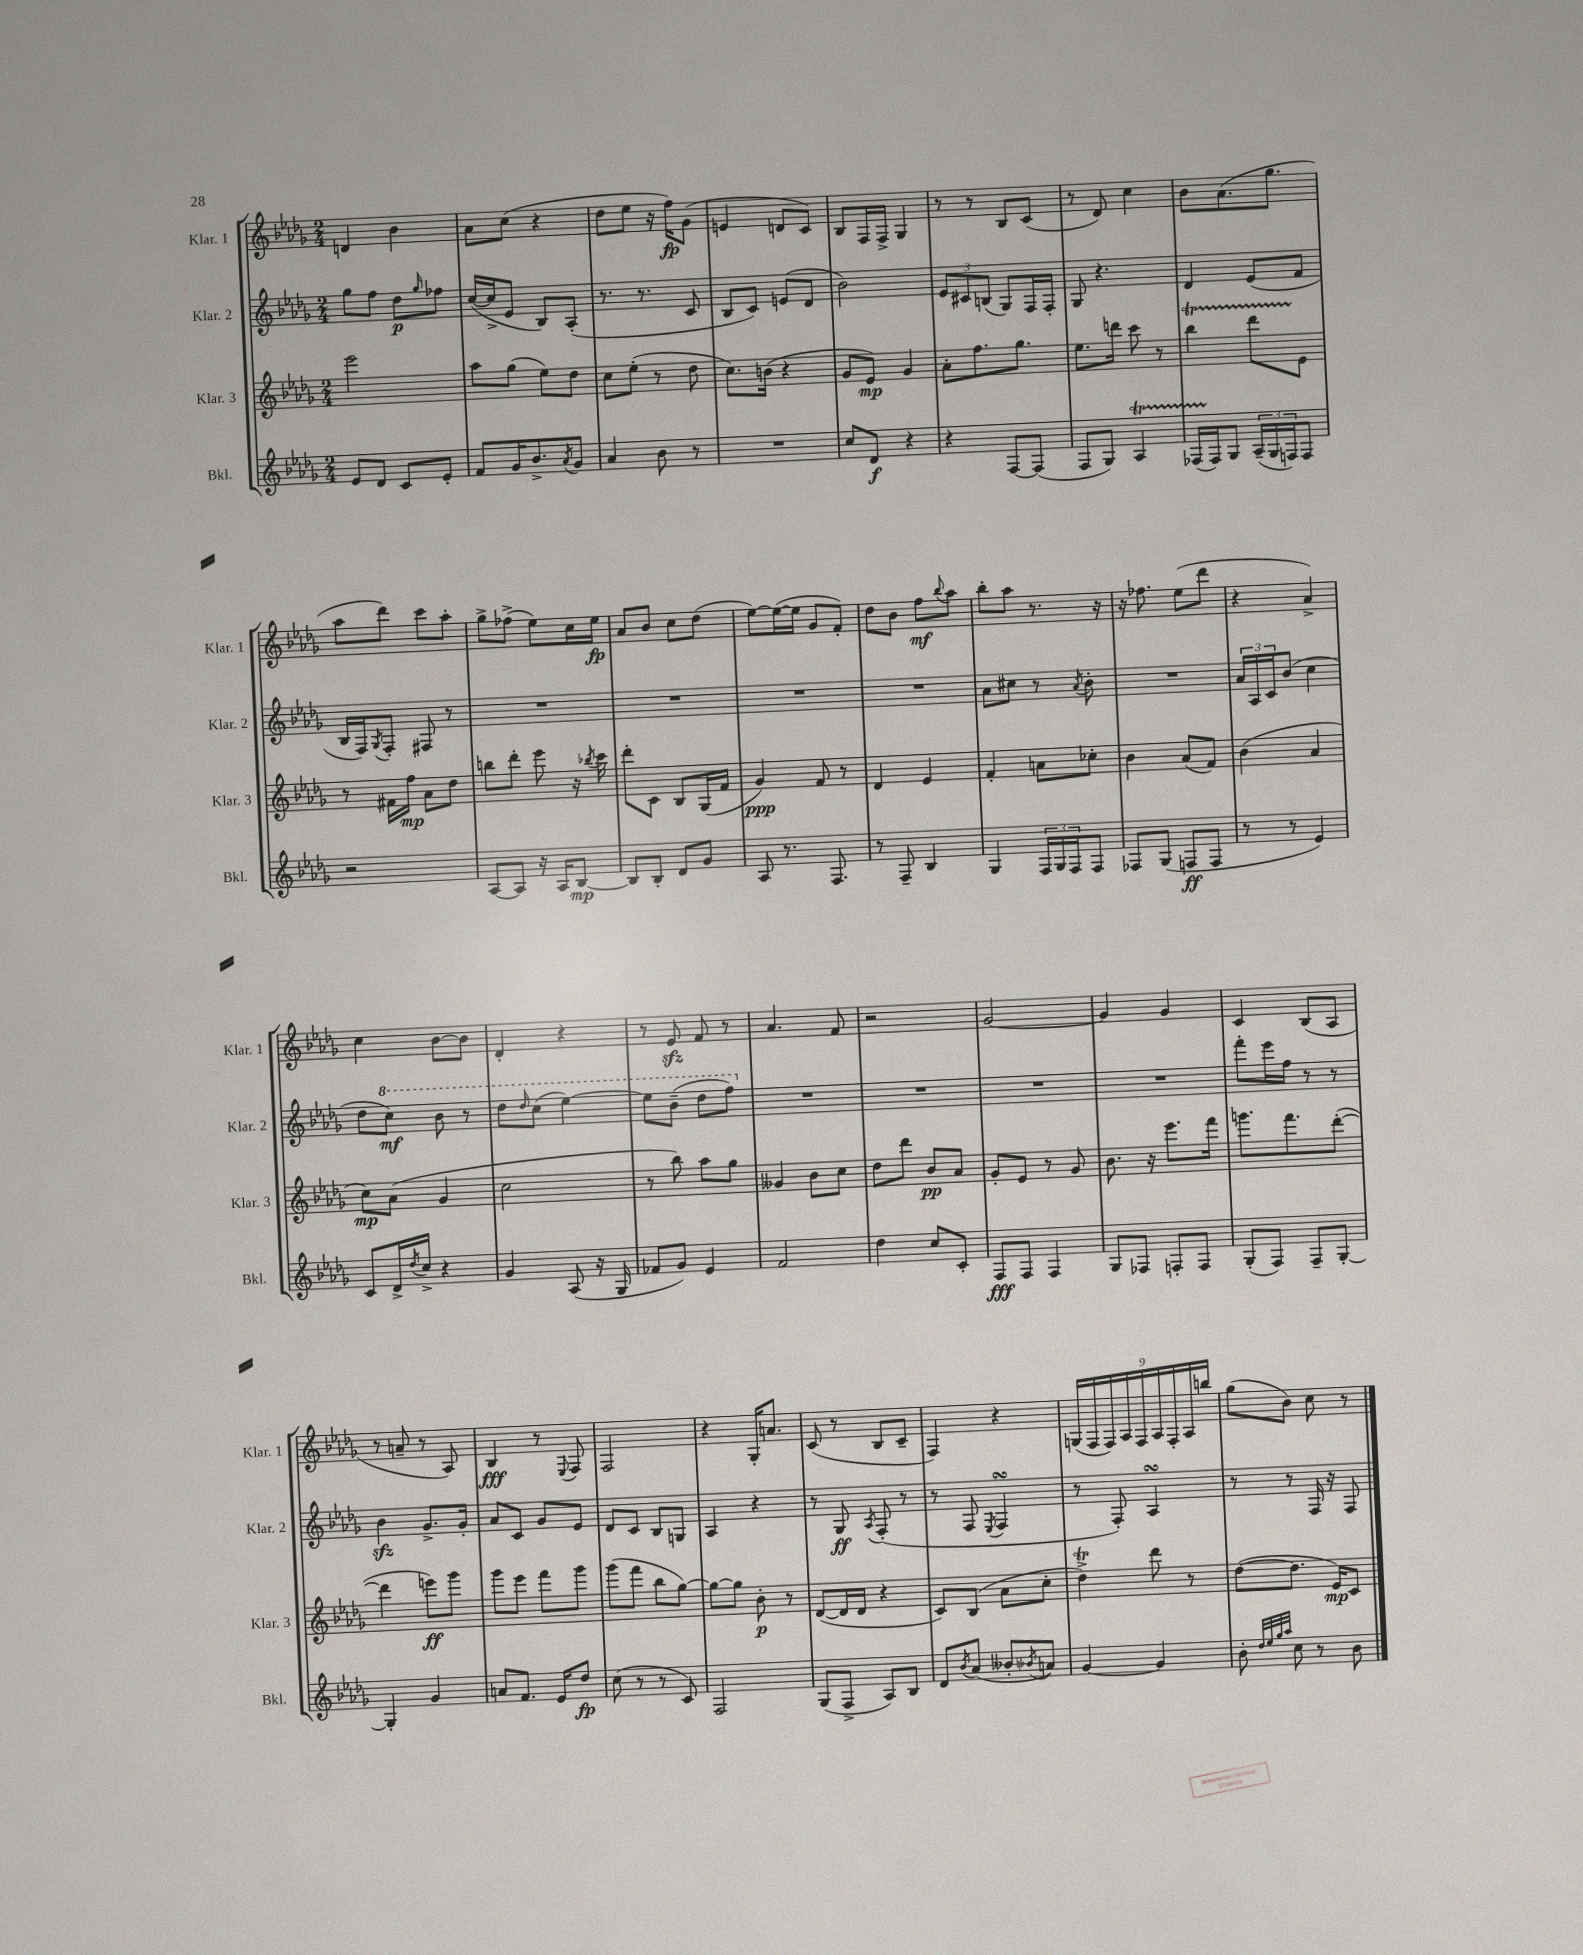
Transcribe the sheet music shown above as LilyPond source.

<<
\new StaffGroup <<
\new Staff = "s0" \with { instrumentName = "Klar. 1" shortInstrumentName = "Klar. 1" } {
    \clef treble \key des \major \numericTimeSignature \time 2/4
    d'4 bes'4 |
    aes'8 c''8( r4 |
    des''8 ees''8 r16 f''16\fp) ges'8( |
    e'4 d'8 c'8) |
    bes8 f16 f16-> ges4 |
    r8 r8 bes8 c'8( |
    r8 des'8) c''4 |
    bes'8 aes'8.( ges''8. |
    aes''8 des'''8) c'''8 aes''8-. |
    ges''8-> fes''8->( ees''8) c''16 ees''16\fp |
    aes'8 bes'8 c''8 des''8( |
    ees''8~) ees''16~( ees''16 ges'8 f'8-.) |
    des''8 bes'8 f''8\mf \appoggiatura { bes''8 } aes''8 |
    bes''8-. aes''8 r8. r16 |
    r16 fes''8. ees''8( des'''8 |
    r4 aes'4->) |
    c''4 bes'8~ bes'8 |
    des'4-. r4 |
    r8 ees'8\sfz f'8 r8 |
    aes'4. f'8 |
    r2 |
    ges'2~ |
    ges'4 ges'4 |
    c'4 bes8( aes8 |
    r8 a'8-- r8 aes8) |
    bes4\fff r8 \appoggiatura { ees8 } f8 |
    f2 |
    r4 ges16-. a'8. |
    c'8( r8 bes8 c'8-- |
    f4) r4 |
    \tuplet 9/8 { g16( f16 f16) aes16 f16 aes16 f16-. aes16 b''16 } |
    ges''8( bes'8) c''8 r8 \bar "|." |
}
\new Staff = "s1" \with { instrumentName = "Klar. 2" shortInstrumentName = "Klar. 2" } {
    \clef treble \key des \major \numericTimeSignature \time 2/4
    ges''8 f''8 des''8\p \grace { ges''16 } fes''8 |
    c''16~( c''16-> ees'8 bes8) aes8-.( |
    r8. r8. c'8 |
    bes8 c'8) e'8( des'8 |
    bes'2) |
    \tuplet 3/2 { ees'8 cis'8 b8( } ges8) f16 f16-. |
    ges8 r4. |
    des'4 ees'8( f'8 |
    bes16 f16) \acciaccatura { ges8 } f8-. fis8 r8 |
    R2 |
    R2 |
    R2 |
    R2 |
    aes'8 cis''8 r8 \acciaccatura { aes'8 } bes'8-. |
    R2 |
    \tuplet 3/2 { aes'16 aes16 c'16 } bes'8( c''4 |
    des''8 \ottava #1 c'''8\mf) bes''8 r8 |
    des'''8 \grace { des'''16 } c'''8( ees'''4~) |
    ees'''8 bes''8--( des'''8 f'''8) \ottava #0 |
    R2 |
    R2 |
    R2 |
    R2 |
    f'''8-. ees'''16 f''16 r8 r8 |
    bes'4\sfz ges'8.-> ges'16-. |
    aes'8 c'8 ges'8 ees'8 |
    des'8 c'8 bes8 g8 |
    aes4 r4 |
    r8 ges8\ff \acciaccatura { aes8 } f8-.( r8 |
    r8 f8 \acciaccatura { ees8 } f4\turn |
    r8 f8-.) aes4\turn |
    r8 r8 f16 r16 f8 \bar "|." |
}
\new Staff = "s2" \with { instrumentName = "Klar. 3" shortInstrumentName = "Klar. 3" } {
    \clef treble \key des \major \numericTimeSignature \time 2/4
    ees'''2 |
    aes''8 ges''8( ees''8) des''8 |
    c''8 ees''8-.( r8 des''8 |
    c''8.) b'16( r4 |
    ges'8 ees'8\mp) ges'4 |
    aes'8-. f''8. ges''8. |
    ees''8. d'''16 c'''8 r8 |
    bes''4\startTrillSpan des'''8 ees'8\stopTrillSpan |
    r8 fis'16 f''16\mp aes'8 des''8 |
    b''8 des'''8-. ees'''8 r16 \acciaccatura { bes''8 } c'''16 |
    des'''8-. c'8 bes8 ges16( f'16 |
    ges'4\ppp) f'8 r8 |
    des'4 ees'4 |
    f'4-. a'8 ces''8-. |
    bes'4 aes'8( f'8) |
    bes'4( aes'4 |
    c''8\mp) aes'8( ges'4 |
    c''2 |
    r8 bes''8) aes''8 ges''8 |
    geses'4 bes'8 c''8 |
    des''8 des'''8 bes'8\pp aes'8 |
    ges'8-. ees'8 r8 ges'8 |
    bes'8. r16 ees'''8. f'''16 |
    g'''8. f'''8. des'''8~-.( |
    des'''4 e'''8\ff) ges'''8 |
    ges'''8 ees'''8 f'''8 ges'''8 |
    ges'''8( f'''8 bes''8 ges''8~) |
    ges''8~ ges''8 bes'8-.\p r8 |
    des'8~( des'16 des'16 r4 |
    c'8) bes8( aes'8 c''8-. |
    des''4->\trill) des'''8 r8 |
    des''8~( des''8. ees'16\mp) c'8 \bar "|." |
}
\new Staff = "s3" \with { instrumentName = "Bkl." shortInstrumentName = "Bkl." } {
    \clef treble \key des \major \numericTimeSignature \time 2/4
    ees'8 des'8 c'8 ees'8-. |
    f'8 ges'16 bes'8.-> \acciaccatura { aes'8 } ges'8 |
    aes'4 bes'8 r8 |
    R2 |
    c''8 des'8\f r4 |
    r4 f8~ f8( |
    f8 ges8) aes4\startTrillSpan |
    fes16( fes16\stopTrillSpan) ges8 \tuplet 3/2 { aes16--( ges16 f16) } f8 |
    r2 |
    aes8~ aes8 r16 aes16 bes8~\mp |
    bes8 bes8-. des'8 ges'8 |
    aes8 r8. f8. |
    r8 f8-- bes4 |
    ges4 \tuplet 3/2 { f16 ges16 f16 } f8 |
    fes8 ges8( f8\ff f8 |
    r8 r8 ees'4) |
    c'8 des'16-> \acciaccatura { des''8 } c''16-> r4 |
    ges'4 aes8( r16 ges16 |
    fes'8 ges'8) ees'4 |
    f'2 |
    des''4 c''8 c'8-. |
    f8\fff f8 f4 |
    ges8 fes8 f8-. f8 |
    ges8-.( f8) f8-- ges8~-. |
    ges4-. ges'4 |
    a'8 f'8. ees'16 des''8\fp |
    c''8( r8 r8 c'8) |
    f2 |
    ges8( f8-> aes8) bes8 |
    des'8 \acciaccatura { bes'8 } aes'8( beses'8-. \acciaccatura { bes'8 } a'8) |
    ges'4~ ges'4 |
    bes'8-. \grace { des''32 ees''32 ges''32 aes''32 } c''8 r8 bes'8 \bar "|." |
}
>>
>>
\layout { \context { \Score \remove "Bar_number_engraver" } }
